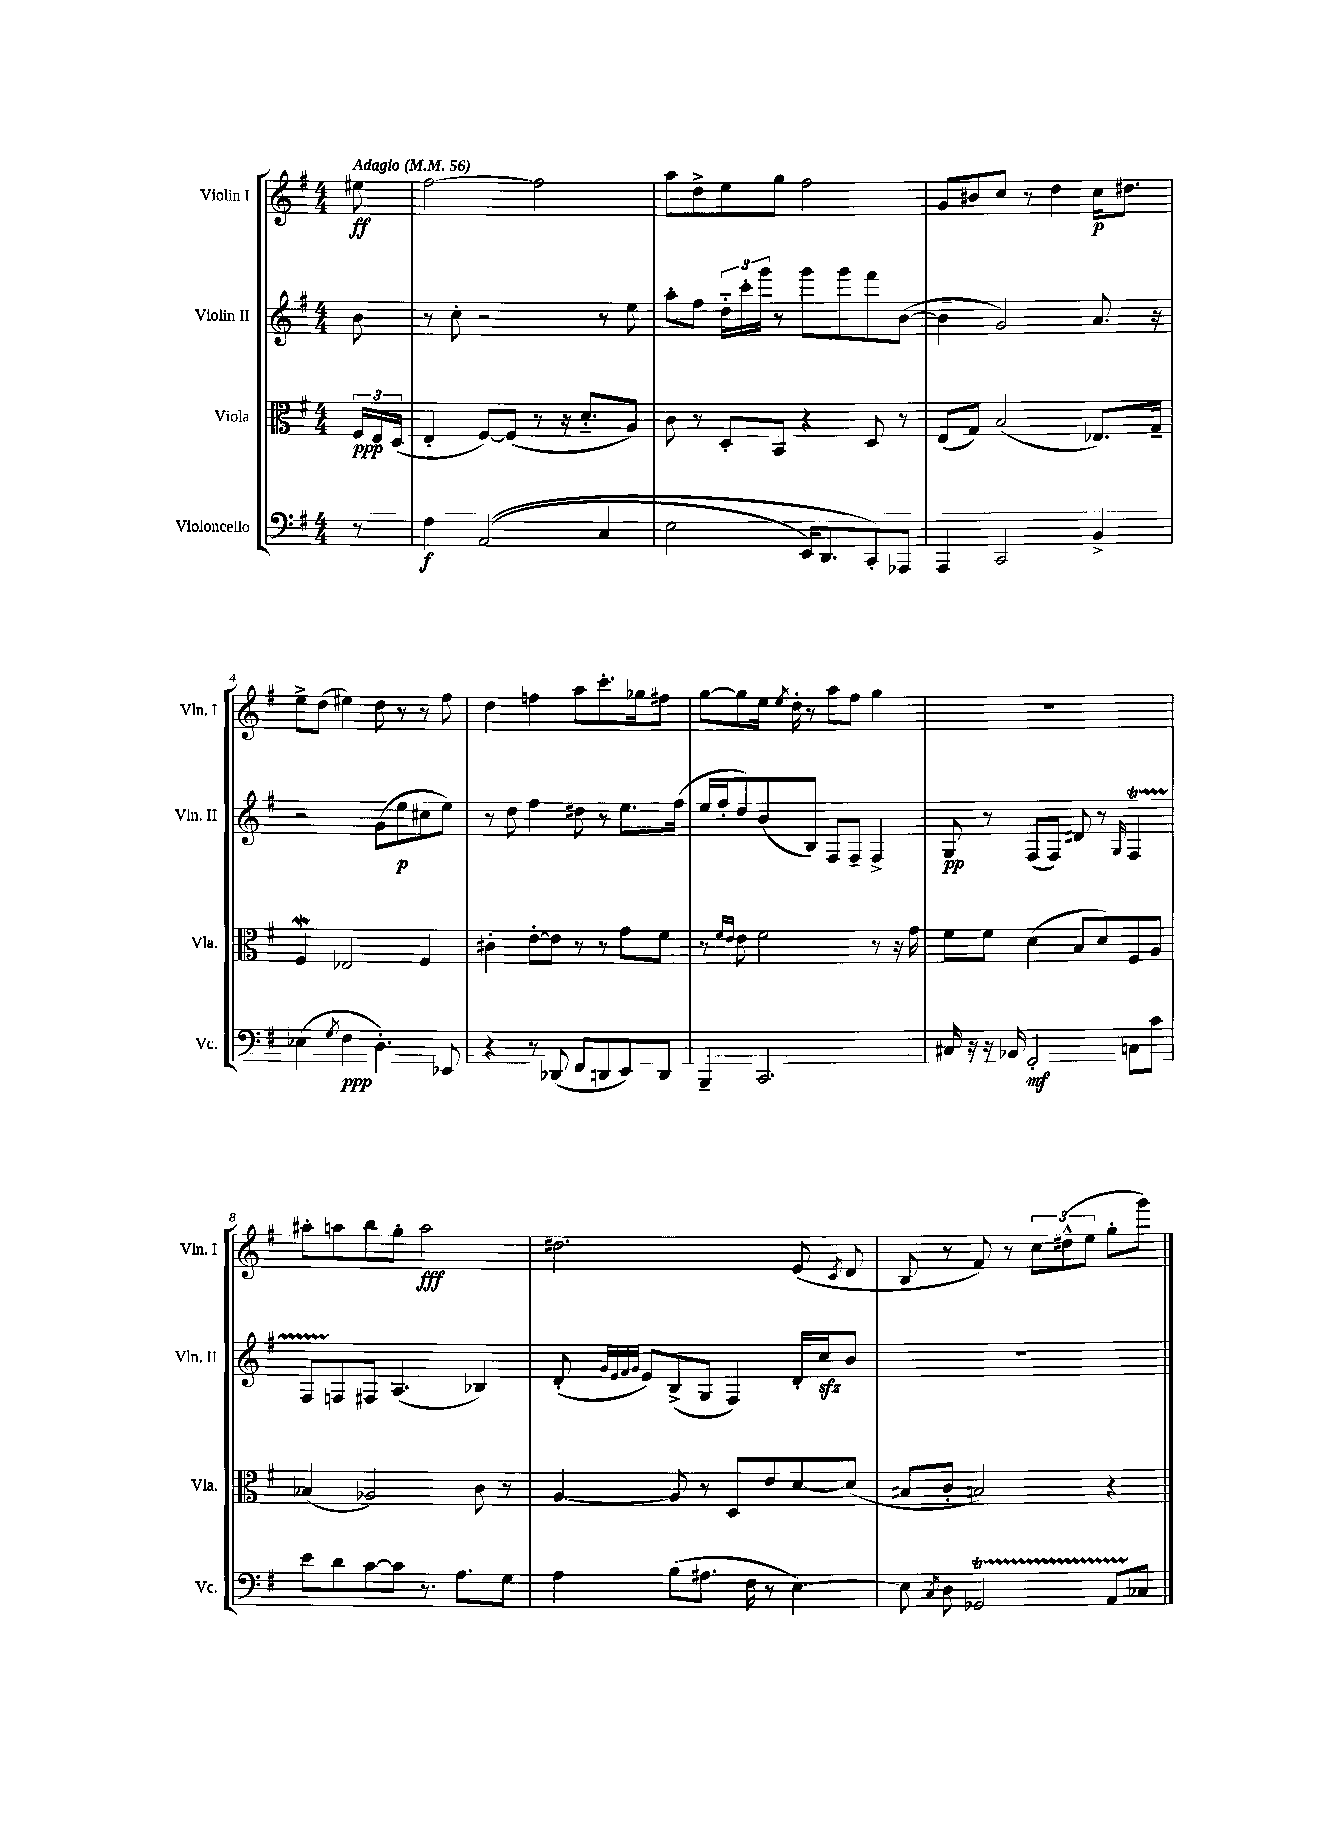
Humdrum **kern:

**kern	**kern	**kern	**kern
*staff4	*staff3	*staff2	*staff1
*clefF4	*clefC3	*clefG2	*clefG2
*k[f#]	*k[f#]	*k[f#]	*k[f#]
*M4/4	*M4/4	*M4/4	*M4/4
*MM56	*MM56	*MM56	*MM56
8r	24F#/LL	8b\	8ee#\
.	24E/	.	.
.	(24D/JJ	.	.
=	=	=	=
4F#\	4E'/	8r	[2ff#\
.	.	8cc'\	.
&((2AA/	[8F#/L)	2r	.
.	(8F#/]J	.	.
.	8r	.	2ff#\]
.	16r	.	.
.	8.d'~/L	.	.
4C/	.	8r	.
.	8A/J)	8ee\	.
=	=	=	=
2E\	8c\	8aa'\L	8aa\L
.	8r	8ff#\J	8dd^\
.	8D'/L	24dd'~\LL	8ee\
.	.	24ccc'\	.
.	.	24ggg\JJ	.
.	8BB/J	8r	8gg\J
16EE/LK)	4r	8ggg\L	2ff#\
8.DD/	.	.	.
.	.	8ggg\	.
8CC'/&)	8D/	8fff#\	.
8AAA-/J	8r	([8b\J	.
=	=	=	=
4AAA/	(8E/L	4b\]	8g/L
.	8G/J)	.	8b#/
2CC/	(2B/	2g/)	8cc/J
.	.	.	8r
.	.	.	4dd\
4BB^/	8.E-/L)	8.a/	16cc\LK
.	.	.	8.dd#\J
.	16G~/Jk	16r	.
=	=	=	=
(4E-\	4F#/	2r	8ee^\L
.	.	.	(8dd\J
8qG/	.	.	.
4F#\	2E-/	.	4ee#\)
4.D'\)	.	(8g\L	8dd\
.	.	8ee\	8r
.	4F#/	8cc#\	8r
8EE-/	.	8ee\J)	8ff#\
=	=	=	=
4r	4c#'\	8r	4dd\
.	.	8dd\	.
8r	[8e'\L	4ff#\	4ff\
(8DD-/	8e\]J	.	.
8FF#/L	8r	8dd#\	8aa\L
8DD/	8r	8r	8.ccc'\
8EE/)	8g\L	8.ee\L	.
.	.	.	16gg-\k
8DD/J	8f#\J	.	8ff#\J
.	.	(16ff#\Jk	.
=	=	=	=
4BBB~/	8r	16ee/LL	[8gg\L
.	.	16ff#'/J	.
.	16qqf#/LL	.	.
.	16qqe/JJ	.	.
.	8e\	8dd/)	8gg\]
2.CC/	2f#\	(8b/	16ee\Jk
.	.	.	8qee/
.	.	.	16dd'\
.	.	8B/J)	8r
.	.	8F#/L	8aa\L
.	.	8F#~/J	8ff#\J
.	8r	4F#^/	4gg\
.	16r	.	.
.	16g\	.	.
=	=	=	=
16C#/	8f#\L	8G/	1r
16r	.	.	.
16r	8f#\J	8r	.
16BB-/	.	.	.
2GG'/	(4d\	(8F#/L	.
.	.	8F#/J)	.
.	8B/L	8d#/	.
.	8d/)	8r	.
.	.	16qqG/	.
8C\L	8F#/	4F#/	.
8c\J	8A/J	.	.
=	=	=	=
8e\L	(4B-/	8F#/L	8aa#'\L
8d\	.	8F/	8aa\
[8c\	2A-/)	8F#/J	8bb\
8c\]J	.	(4.A/	8gg'\J
8.r	.	.	2aa\
8.A\L	.	.	.
.	8c\	4B-/)	.
8G\J	8r	.	.
=	=	=	=
4A\	[4A/	(8d'/	2.dd#\
.	.	32qqg/LLL	.
.	.	32qqe/	.
.	.	32qqf#/	.
.	.	32qqg/JJJ	.
.	.	8e/L)	.
(8B\L	8A/]	(8B^/	.
8.A#\J	8r	8G/J	.
.	8D/L	4F#/)	.
16F#\	.	.	.
8r	8e/	.	.
[4E\)	[8d/	16d'/LL	(8e/
.	.	16cc/J	.
.	.	.	8qc/
.	(8d/]J	8b/J	8d/
=	=	=	=
8E\]	8B#/L	1r	8B/
8qC/	.	.	.
8D\	8c'/J	.	8r
2GG-/	2B/)	.	8f#/)
.	.	.	8r
.	.	.	12cc\L
.	.	.	(12dd#^^\
.	.	.	12ee\J
8AA/L	4r	.	8gg'\L
8C-/J	.	.	8ggg\J)
==	==	==	==
*-	*-	*-	*-
